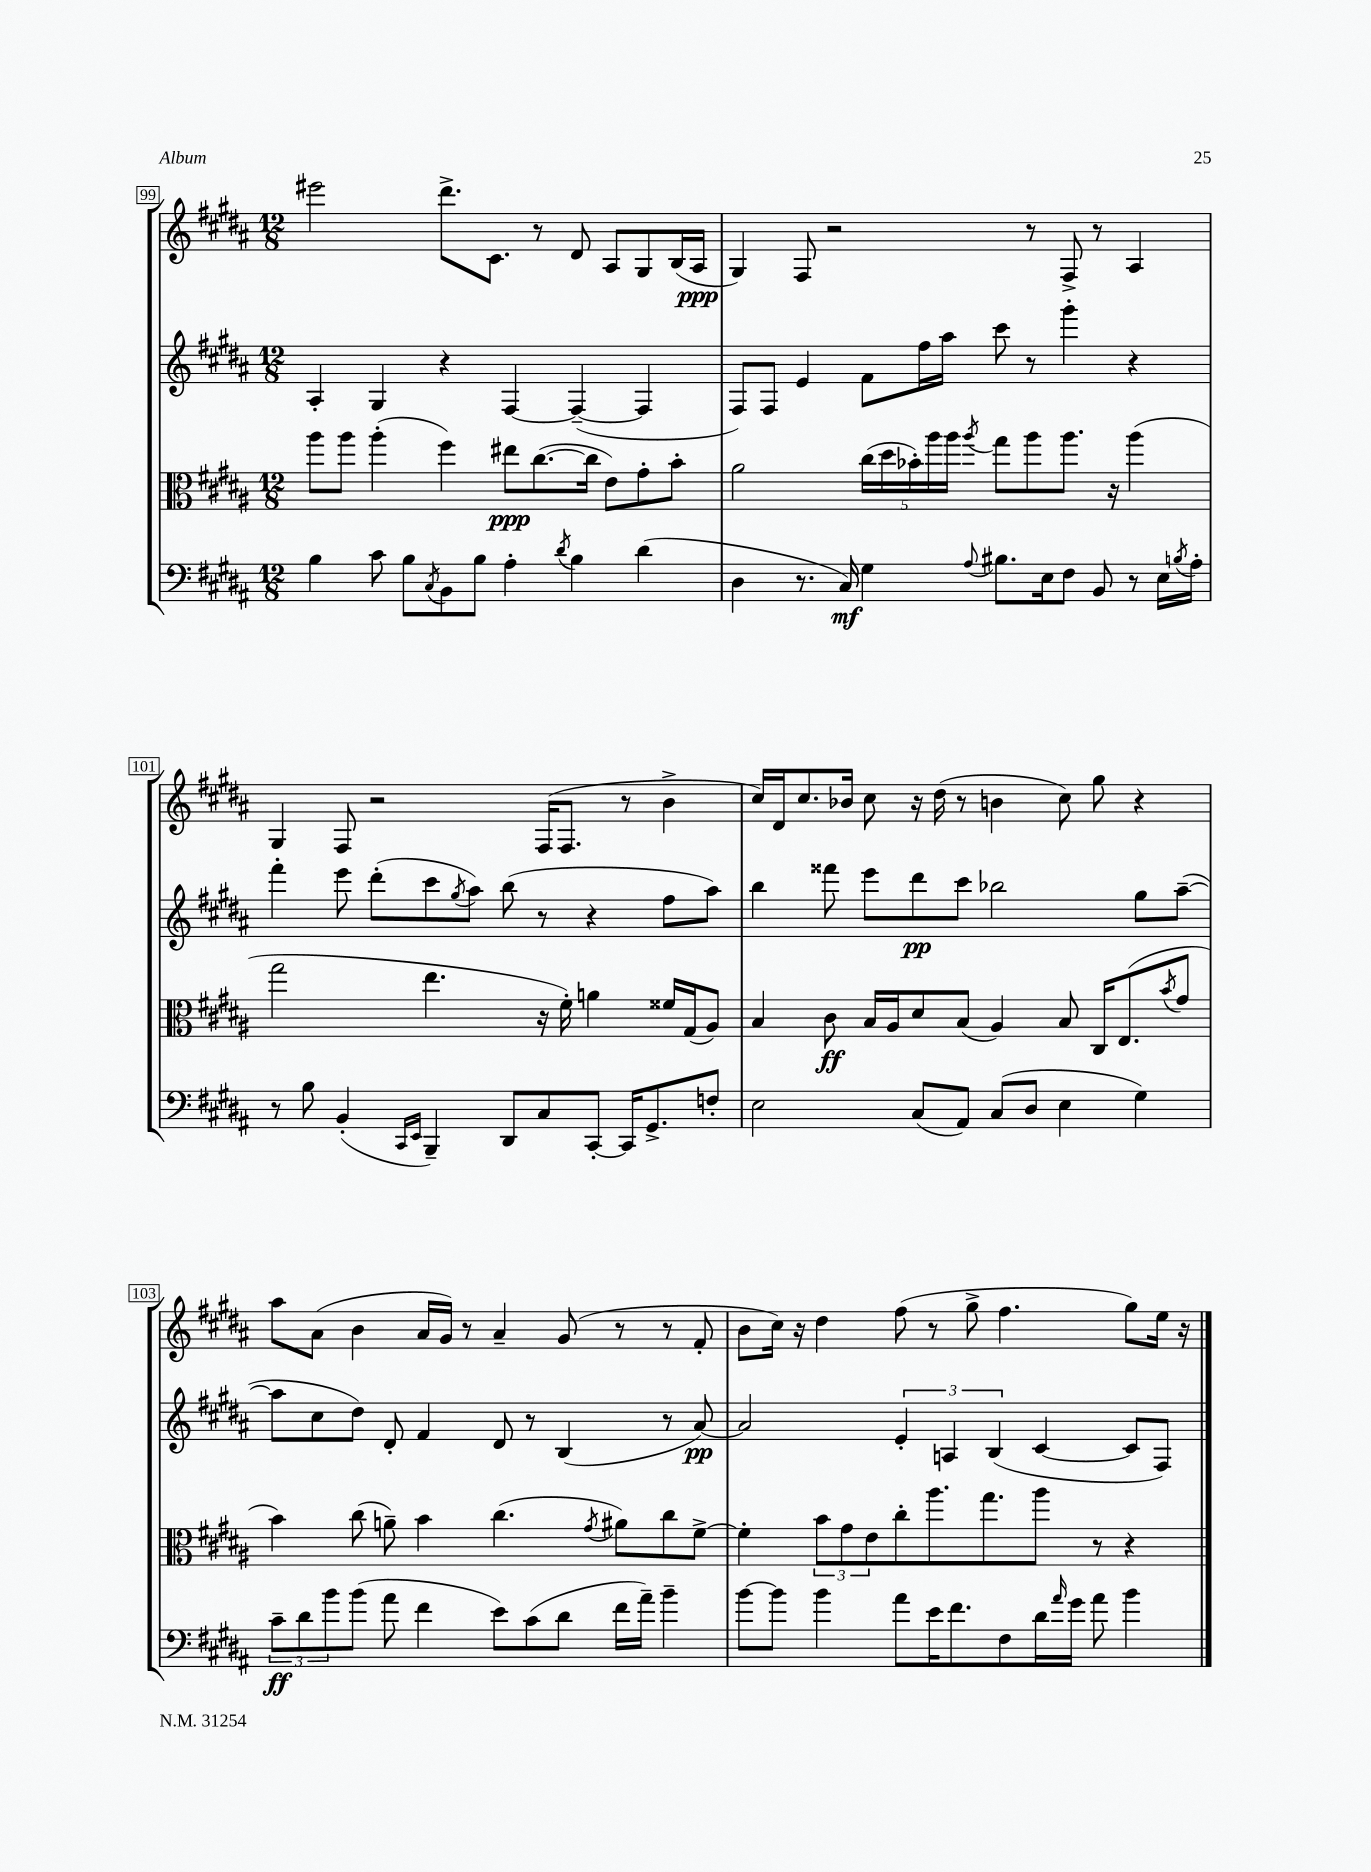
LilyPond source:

<<
\new StaffGroup <<
\new Staff = "s0" {
    \clef treble \key b \major \numericTimeSignature \time 12/8
    eis'''2 dis'''8.-> cis'8. r8 dis'8 ais8 gis8 b16( ais16\ppp |
    gis4) fis8 r2 r8 fis8-> r8 ais4 |
    gis4 fis8 r2 fis16( fis8. r8 b'4-> |
    cis''16) dis'16 cis''8. bes'16 cis''8 r16 dis''16( r8 b'4 cis''8) gis''8 r4 |
    ais''8 ais'8( b'4 ais'16 gis'16) r8 ais'4-- gis'8( r8 r8 fis'8-. |
    b'8 cis''16) r16 dis''4 fis''8( r8 gis''8-> fis''4. gis''8) e''16 r16 \bar "|." |
}
\new Staff = "s1" {
    \clef treble \key b \major \numericTimeSignature \time 12/8
    ais4-. gis4 r4 fis4~ fis4~--( fis4 |
    fis8) fis8 e'4 fis'8 fis''16 ais''16 cis'''8 r8 gis'''4-. r4 |
    fis'''4-. e'''8 dis'''8-.( cis'''8 \acciaccatura { gis''8 } ais''8) b''8( r8 r4 fis''8 ais''8) |
    b''4 fisis'''8 e'''8 dis'''8\pp cis'''8 bes''2 gis''8 ais''8~--( |
    ais''8 cis''8 dis''8) dis'8-. fis'4 dis'8 r8 b4( r8 ais'8~\pp) |
    ais'2 \tuplet 3/2 { e'4-. a4 b4( } cis'4~ cis'8 fis8) \bar "|." |
}
\new Staff = "s2" {
    \clef alto \key b \major \numericTimeSignature \time 12/8
    ais''8 ais''8 ais''4-.( fis''4) eis''8\ppp cis''8.~( cis''16 e'8) gis'8-. b'8-. |
    ais'2 \tuplet 5/4 { cis''16( dis''16 bes'16-.) ais''16 ais''16 } \acciaccatura { ais''8 } gis''8 ais''8 ais''8. r16 ais''4( |
    gis''2 e''4. r16 fis'16-.) a'4 fisis'16 gis16( ais8) |
    b4 cis'8\ff b16 ais16 dis'8 b8( ais4) b8 cis16 e8.( \acciaccatura { b'8 } gis'8 |
    b'4) cis''8( a'8--) b'4 cis''4.( \acciaccatura { gis'8 } ais'8) cis''8 fis'8~-> |
    fis'4-. \tuplet 3/2 { b'8 gis'8 e'8 } cis''8-. ais''8. gis''8. ais''8 r8 r4 \bar "|." |
}
\new Staff = "s3" {
    \clef bass \key b \major \numericTimeSignature \time 12/8
    b4 cis'8 b8 \acciaccatura { cis8 } b,8 b8 ais4-. \acciaccatura { dis'8 } b4 dis'4( |
    dis4 r8. cis16\mf) gis4 \appoggiatura { ais8 } bis8. e16 fis8 b,8 r8 e16 \acciaccatura { b8 } ais16-. |
    r8 b8 b,4-.( \grace { cis,16 e,16 } b,,4--) dis,8 cis8 cis,8~-. cis,16 gis,8.-> f8-. |
    e2 cis8( ais,8) cis8( dis8 e4 gis4) |
    \tuplet 3/2 { cis'8--\ff dis'8 b'8 } b'8( ais'8 fis'4 e'8) cis'8( dis'8 fis'16 ais'16--) b'4-- |
    b'8~ b'8 b'4 ais'8 e'16 fis'8. fis8 dis'16 \grace { ais'16 } gis'16 ais'8 b'4 \bar "|." |
}
>>
>>
\layout { \context { \Score currentBarNumber = #99 \override BarNumber.stencil = #(make-stencil-boxer 0.1 0.3 ly:text-interface::print) } }
